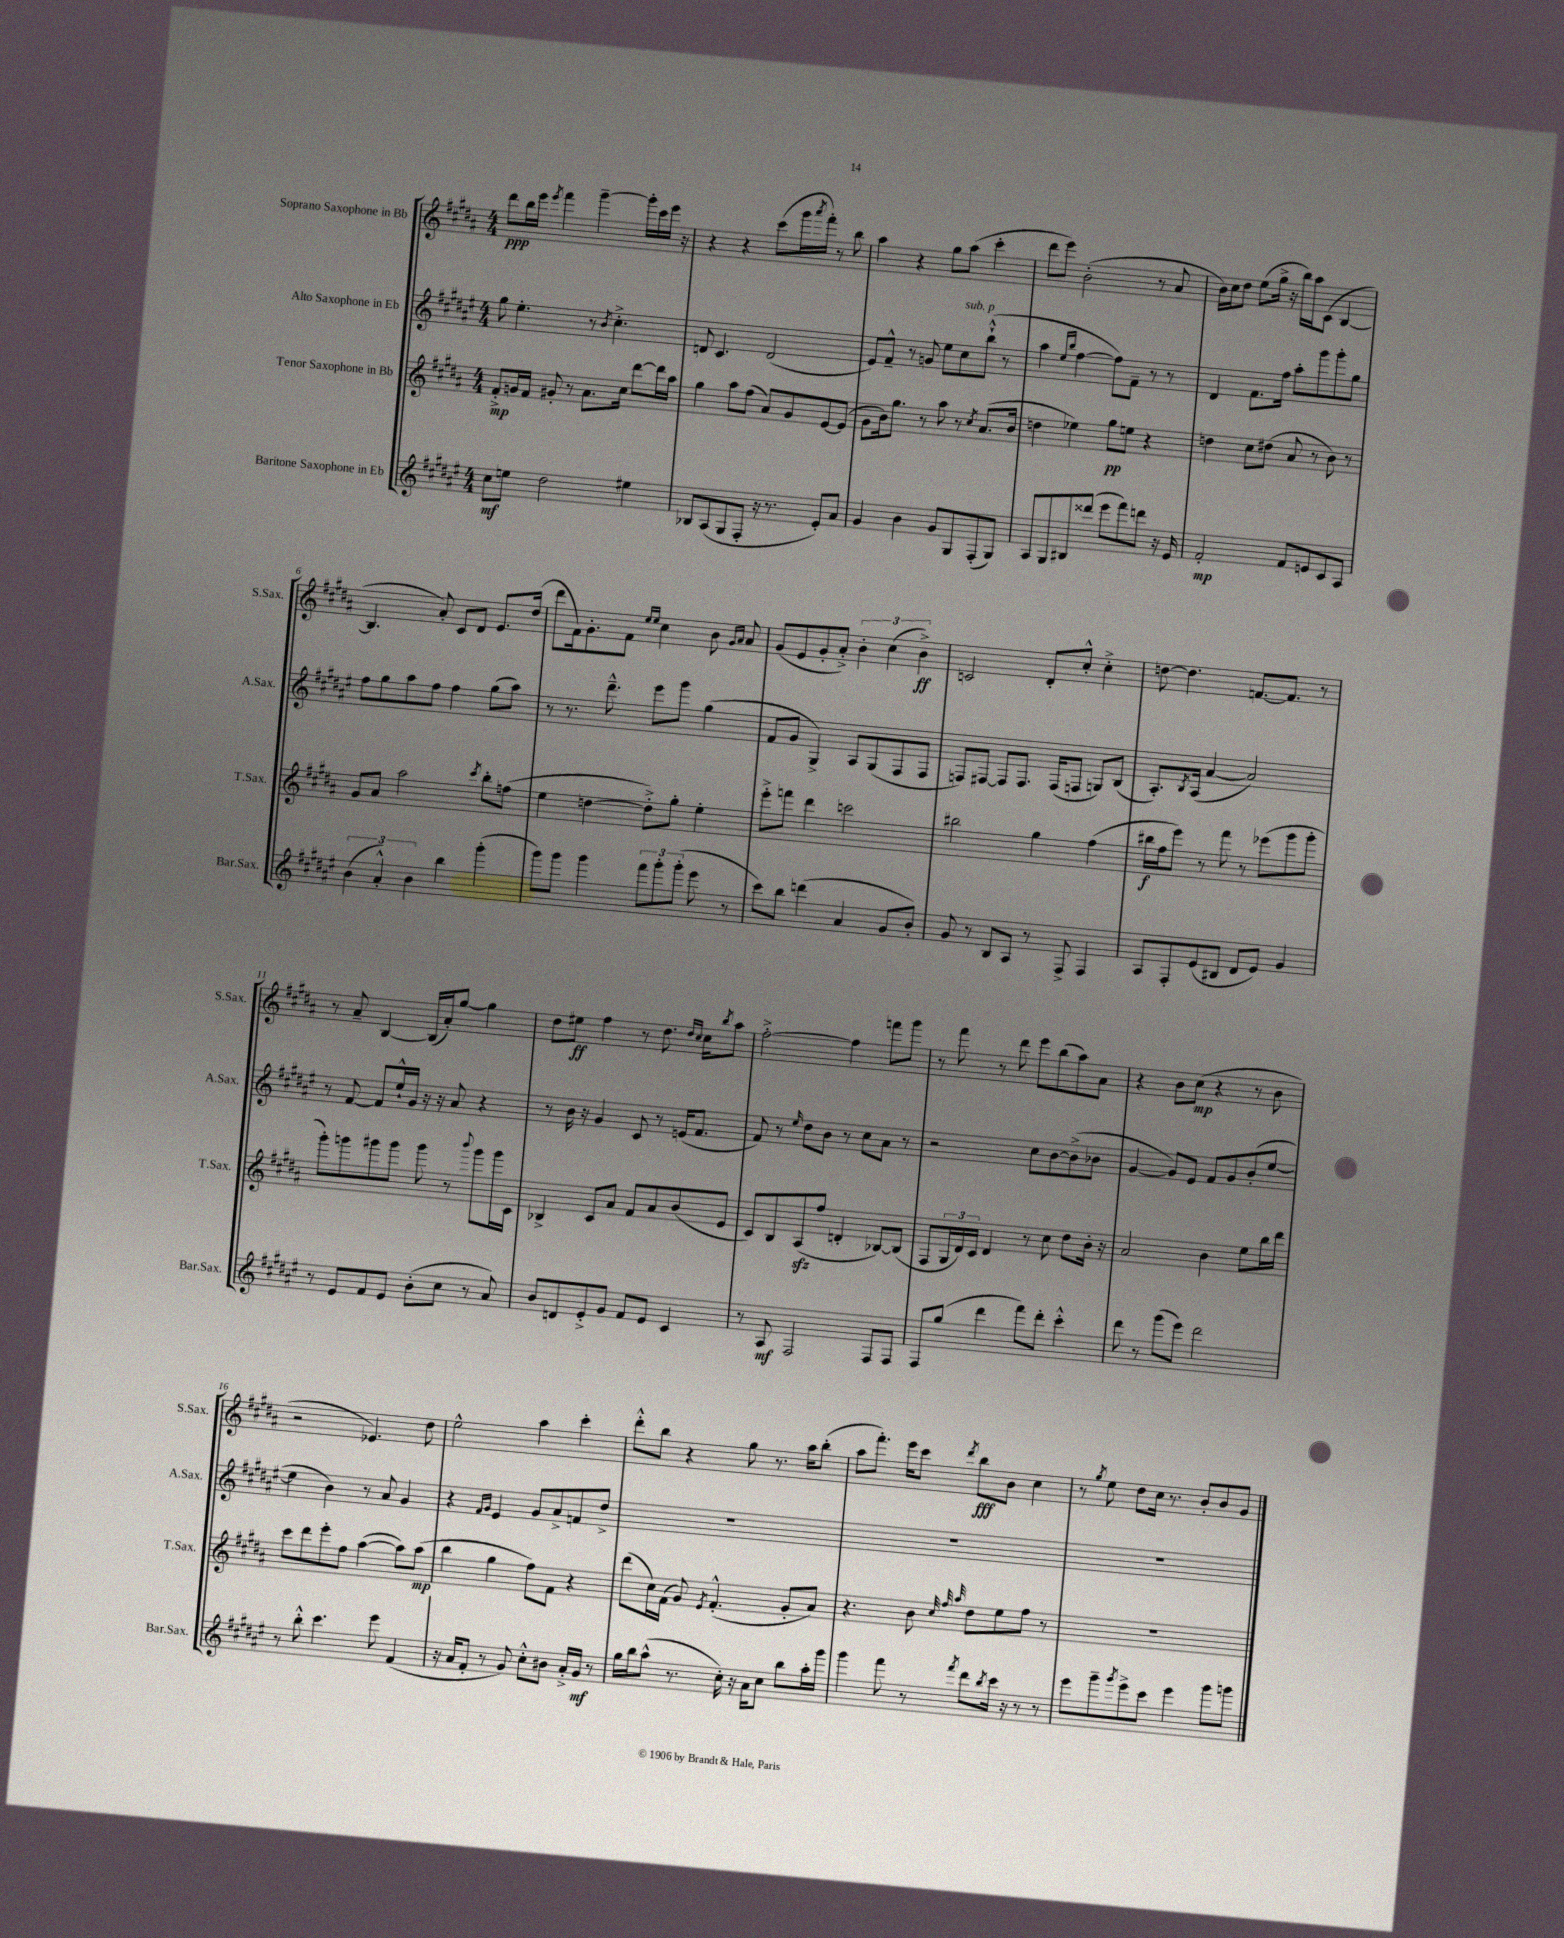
<<
\new StaffGroup <<
\new Staff = "s0" \with { instrumentName = "Soprano Saxophone in Bb" shortInstrumentName = "S.Sax." } {
    \clef treble \key b \major \numericTimeSignature \time 4/4
    dis'''8\ppp b''16 e'''16 \acciaccatura { e'''8 } fis'''4 gis'''4~-- gis'''16-. cis'''16 e'''16 r16 |
    r4 r4 cis'''8( gis'''16 \acciaccatura { ais'''8 } fis'''16-.) r8 b''8 |
    ais''4 r4 gis''8 ais''8( cis'''4-. |
    dis'''8 e'''8) b'2-.( r8 ais'8 |
    b'16) cis''16 dis''8 e''8( gis''16-> r16 b''16) ais''16 cis'8( b4~ |
    b4. ais'8-.) cis'8 dis'8 e'8. dis''16( |
    dis'''8 fis'16) gis'8.-. fis'8 \grace { e''16 e''16 } cis''4 b'8 \grace { gis'16 ais'16 } ais'8 |
    gis'8( e'8 gis'8-. ais'8-.->) \tuplet 3/2 { b'4-. cis''4( b'4->\ff) } |
    c'2 dis'8-. cis''8-.-^ cis''4-.-> |
    d''8~ d''4. f'8.~ f'8. r8 |
    r8 ais'8-- b4~ b16( ais'16-.) gis''8~ gis''4 |
    dis''8 eis''8\ff fis''4 r8 dis''8. \grace { dis''16 cis''16 } cis''16 \acciaccatura { b''8 } ais''8 |
    fis''2~-.-> fis''4 f'''8 gis'''8 |
    r8 fis'''8 r8 dis'''8 e'''8 b''8( ais''8) ais'8 |
    r4 b'8 cis''8\mp( r4 r8 b'8 |
    r2 ees'4.) dis''8 |
    e''2-^ ais''4 cis'''4-. |
    dis'''8-.-^ b''8 r4 gis''8 r8. ais''16 b''8-.( |
    ais''8 fis'''8.-.) e'''16 cis'''8 \acciaccatura { dis'''8 } b''8\fff b'8 cis''4 |
    r8 \acciaccatura { gis''8 } e''8 dis''8 cis''16 r8. b'8-. b'8 gis'8 \bar "|." |
}
\new Staff = "s1" \with { instrumentName = "Alto Saxophone in Eb" shortInstrumentName = "A.Sax." } {
    \clef treble \key fis \major \numericTimeSignature \time 4/4
    gis''8 eis''4.-. r8 \acciaccatura { b'8 } cis''4.-.-> |
    d'8 cis'4. d'2( |
    eis'8) fis'8---^ r8 g'8 eis''8 cis''8^\markup { \italic "sub. p" } b''8-!-^( r8 |
    ais''4 \grace { eis''16 b''16 } fis''4~ fis''8) fis'8-- r8 r8 |
    dis'4 fis'8. fis''16 ais''8-. gis'''8 gis'''8-. gis''8 |
    fis''8 gis''8 ais''8 fis''8 fis''4 gis''8( ais''8) |
    r8 r8. dis'''8.---^ eis'''8 gis'''8 gis''4( |
    fis'8 gis'8 gis4->) ais8 gis8( fis8 fis8 |
    f8) fis8~ fis8 fis8. fis16( f8 g8) b8( |
    ais8.-.) \acciaccatura { b8 } ais16( ais'4~ ais'2) |
    r8 fis'8~ fis'8 eis''16-!-^ gis'16 r16 r16 ais'8 r4 |
    r8 b'16 r16 gis'4 cis'8 r8 e'16( fis'8. |
    fis'8) r8 \grace { eis''16 } dis''8 b'8 r8 cis''8 ais'8 r8 |
    r2 cis''8 b'8~ b'8->( bes'8 |
    gis'4~ gis'8) eis'8 fis'8 gis'8 b'8-.( eis''8~ |
    eis''4 b'4) r8 ais'8 gis'4 |
    r4 \grace { fis'16 gis'16 } eis'4 gis'8 ais'8-> f'8 dis''8-> |
    R1 |
    R1 |
    R1 \bar "|." |
}
\new Staff = "s2" \with { instrumentName = "Tenor Saxophone in Bb" shortInstrumentName = "T.Sax." } {
    \clef treble \key b \major \numericTimeSignature \time 4/4
    fis'8-.->\mp g'16 fis'16 gis'8-. r8 ais'8. cis''16 dis'''8~ dis'''16 ais''16 |
    gis''4 ais''8 fis''8( ais'8) gis'8 e'8~ e'8( |
    gis'8 b'16) gis''8. r8 ais''8 r8 \acciaccatura { cis''8 } ais'8.( b'16 |
    d''4 ees''4) gis''8\pp e''8 r4 |
    d''4 cis''8 dis''8( ais'8 r8 b'8) r8 |
    gis'8 ais'8 ais''2 \acciaccatura { cis'''8 } b''8-. f''8( |
    e''4 d''4~ d''8-.->) gis''8-. e''4-. |
    e'''8-.-> f'''8 dis'''4 c'''2 |
    bis''2 gis''4 fis''4( |
    bis''16\f fis''16 e'''8) r8 fis'''8 r8 ees'''8( gis'''8 gis'''8-. |
    gis'''8-.) g'''8 gis'''8 gis'''8 gis'''8 r8 \appoggiatura { b'''8 } gis'''8 gis'''16 cis'16 |
    bes4-> cis'8 ais'8 fis'8 ais'8 b'8( e'8 |
    cis'8) b8 ais8\sfz( fis''8 d'4-. bes8~) bes8( |
    fis8 \tuplet 3/2 { gis16 dis'16) cis'16 } dis'4 r8 cis''8 dis''8 b'16-. r16 |
    ais'2 b'4 e''8 b''16 dis'''16 |
    cis'''8 dis'''8 e'''8-. fis''8 ais''4~( ais''8) ais''8\mp( |
    b''4 gis''4 fis''8) fis'8 r4 |
    dis'''8( cis''16) fis'16( gis'8) \acciaccatura { e'8 } fis'4.-.-^( gis'8-. ais'8) |
    r4. b'8 \grace { cis''32 fis''32 ais''32 } dis''8 e''8 fis''8 r8 |
    R1 \bar "|." |
}
\new Staff = "s3" \with { instrumentName = "Baritone Saxophone in Eb" shortInstrumentName = "Bar.Sax." } {
    \clef treble \key fis \major \numericTimeSignature \time 4/4
    cis''8\mf e''8 dis''2 eis''4 |
    bes8 ais8( gis8 fis8-. r16 r8. eis'8-.) ais'8 |
    gis'4 b'4 gis'8 gis8 fis8-.( gis8) |
    ais8 gis8 bis8 disis'''8( eis'''8 fis'''8) d'''8 r16 eis'16 |
    fis'2-.\mp fis'8 e'8 cis'8 ais8 |
    \tuplet 3/2 { b'4( ais'4-.-^) b'4 } b''4 gis'''4-.( |
    gis'''8) gis'''8 gis'''4 \tuplet 3/2 { fis'''8 gis'''8-. gis'''8-.( } eis'''8 r8 |
    cis'''8) b''8 d'''4( ais'4 gis'8 b'8-.) |
    gis'8 r8 b8 ais8 r8 fis8-> fis4 |
    ais8 fis8-. eis'8( bis8 dis'8 eis'8) gis'4 |
    r8 eis'8 fis'8 eis'8 b'8-.( cis''8 r8 ais'8) |
    b'8 d'8 eis'8-.-> gis'8 fis'8 eis'8 cis'4 |
    r8 ais8\mf fis2 fis8 fis8 |
    fis8 gis''8( dis'''4 fis'''8) dis'''8-. cis'''4-.-^ |
    dis'''8 r8 gis'''8( eis'''8) dis'''2 |
    r8 b''8-.-^ cis'''4. eis'''8 fis'4( |
    r16 ais'16 fis'8-. r8 gis'8) cis''8-.-^ bis'8 ais'16-.-> gis'16\mf r8 |
    gis''16 b''16 ais''8-^( r8. cis''16-.) r16 ais'16 cis''8 b''8 ais''16-. gis'''16 |
    gis'''4 fis'''8 r8 \acciaccatura { fis'''8 } dis'''8 \acciaccatura { b''8 } cis'''16 r16 r8 r8 |
    eis'''8 gis'''8-- \acciaccatura { gis'''8 } eis'''8-> cis'''8 eis'''4 gis'''8 g'''8 \bar "|." |
}
>>
>>
